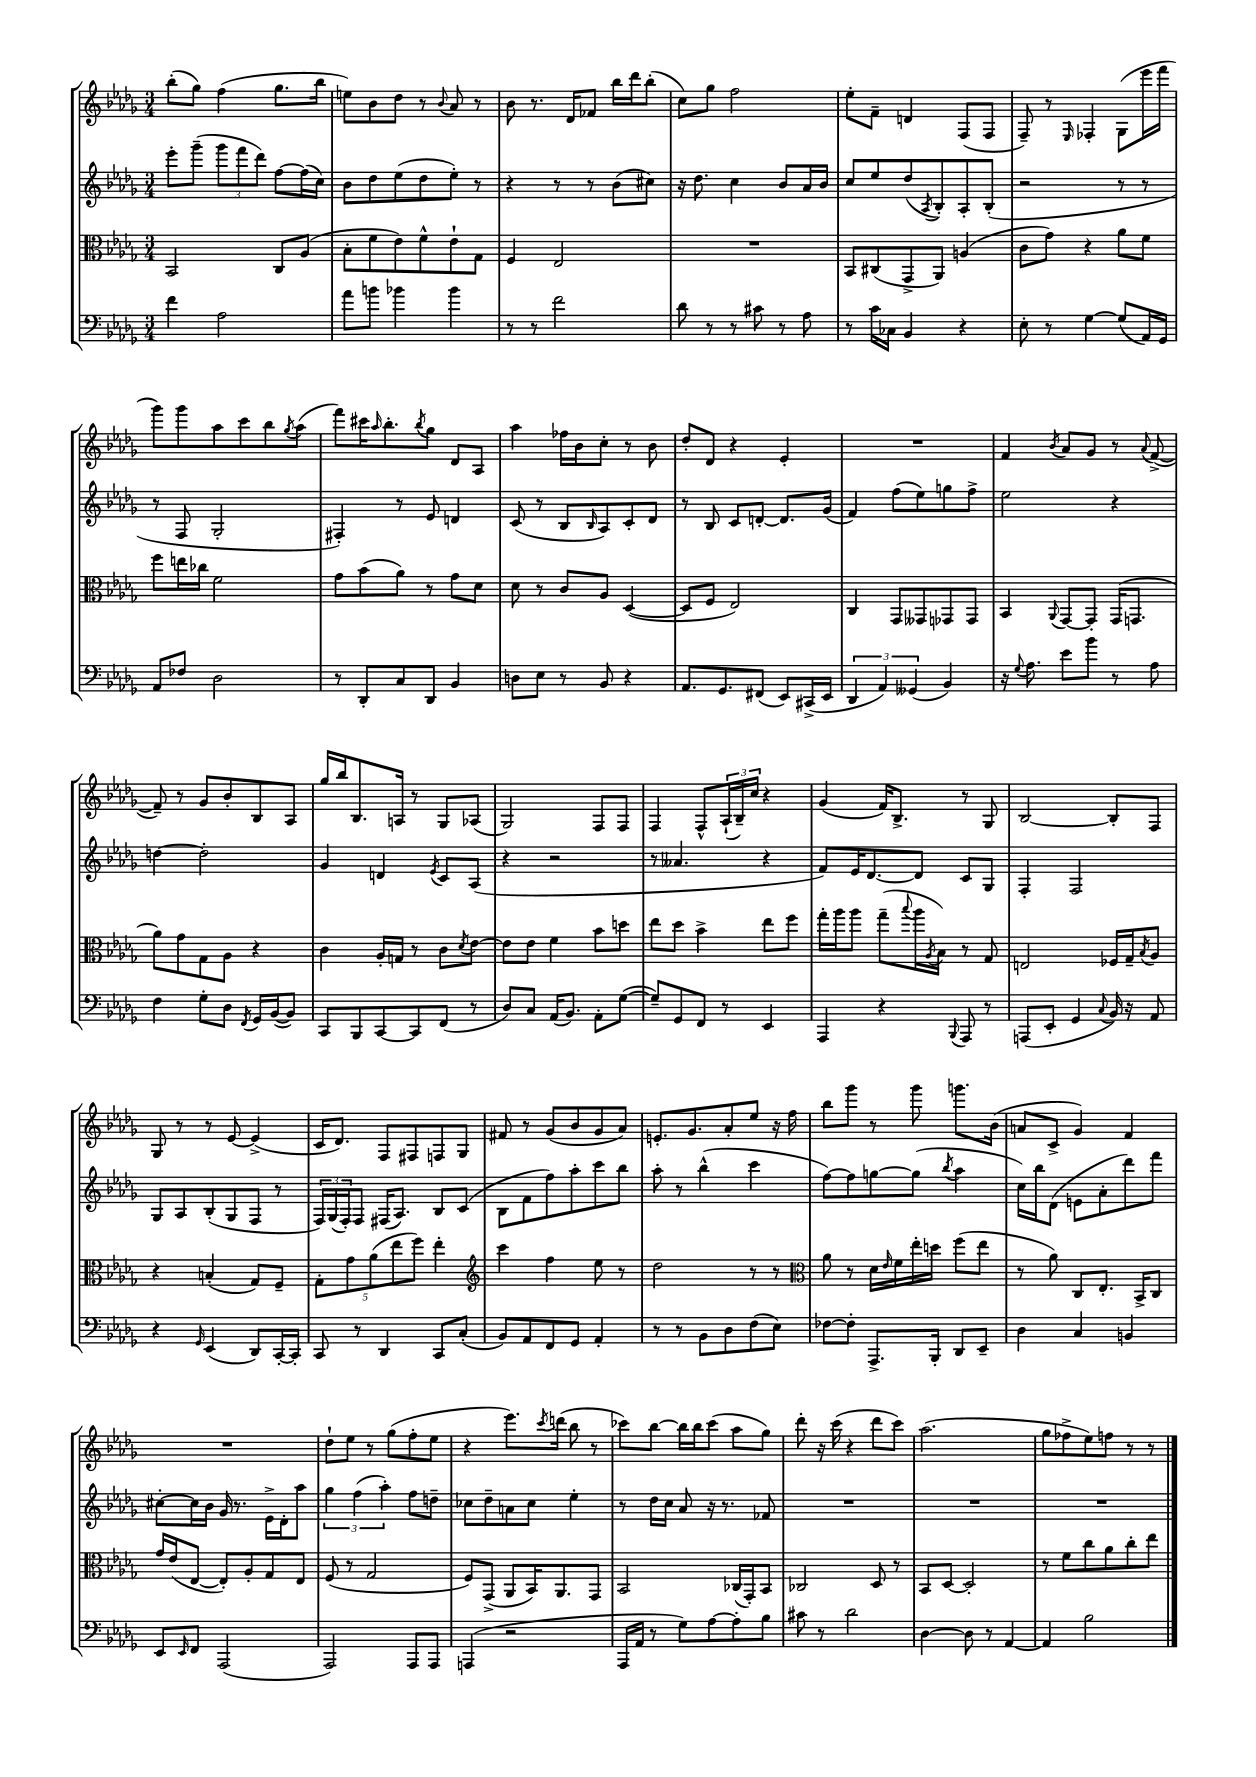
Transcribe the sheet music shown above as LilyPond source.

<<
\new StaffGroup <<
\new Staff = "s0" {
    \clef treble \key des \major \numericTimeSignature \time 3/4
    bes''8-.( ges''8) f''4( ges''8. bes''16 |
    e''8) bes'8 des''8 r8 \appoggiatura { bes'8 } aes'8 r8 |
    bes'8 r8. des'16 fes'8 bes''16 des'''16 bes''8-.( |
    c''8) ges''8 f''2 |
    ees''8-. f'8-- d'4 f8( f8 |
    f8--) r8 \grace { ees16 } fes4-. ges8( ees'''16 f'''16 |
    ges'''8) ges'''8 aes''8 c'''8 bes''8 \acciaccatura { ges''8 } aes''8( |
    f'''8) cis'''16 \grace { aes''16 } bes''8.-. \acciaccatura { bes''8 } ges''8 des'8 aes8 |
    aes''4 fes''16 bes'16 c''8-. r8 bes'8 |
    des''8-. des'8 r4 ees'4-. |
    R2. |
    f'4 \acciaccatura { bes'8 } aes'8 ges'8 r8 \appoggiatura { aes'8 } f'8~->( |
    f'8--) r8 ges'8 bes'8-. bes8 aes8 |
    ges''16 bes''16 bes8. a16 r8 ges8 aes8( |
    ges2) f8 f8 |
    f4 f8-^ \tuplet 3/2 { aes16-!( bes16--) c''16 } r4 |
    ges'4( f'16) bes8.-> r8 ges8 |
    bes2~ bes8-. f8 |
    ges8 r8 r8 ees'8~ ees'4->( |
    c'16 des'8.) f8 fis8 f8 ges8 |
    fis'8 r8 ges'8( bes'8 ges'8 aes'8) |
    e'8.-. ges'8. aes'8-. ees''8 r16 f''16 |
    bes''8 ges'''8 r8 ges'''8 g'''8. bes'16( |
    a'8 c'8-> ges'4) f'4 |
    R2. |
    des''8-! ees''8 r8 ges''8( f''8-. ees''8 |
    r4 ees'''8.) \acciaccatura { c'''8 } d'''16( bes''8 r8 |
    ces'''8) bes''8~ bes''16 bes''16 ces'''8( aes''8 ges''8) |
    des'''8-. r16 c'''16( r4 des'''8 c'''8) |
    aes''2.( |
    ges''8 fes''8-> ees''8) f''8 r8 r8 \bar "|." |
}
\new Staff = "s1" {
    \clef treble \key des \major \numericTimeSignature \time 3/4
    ees'''8-. ges'''8--( \tuplet 3/2 { ges'''8 f'''8 des'''8) } f''8~ f''16( c''16) |
    bes'8 des''8 ees''8( des''8 ees''8-.) r8 |
    r4 r8 r8 bes'8( cis''8) |
    r16 des''8. c''4 bes'8 aes'16 bes'16 |
    c''8 ees''8 des''8( \acciaccatura { aes8 } bes8-.) aes8-. bes8-.( |
    r2 r8 r8 |
    r8 f8 ges2-. |
    fis4-.) r8 ees'8 d'4 |
    c'8( r8 bes8 \grace { bes16 } aes8) c'8-. des'8 |
    r8 bes8 c'8 d'8~-. d'8. ges'16( |
    f'4) f''8( ees''8) g''8 f''8-> |
    ees''2 r4 |
    d''4~ d''2-. |
    ges'4 d'4 \acciaccatura { ees'8 } c'8 aes8( |
    r4 r2 |
    r8 aeses'4. r4 |
    f'8) ees'16 des'8.~ des'8 c'8 ges8 |
    f4-. f2 |
    ges8 aes8 bes8-.( ges8 f8 r8 |
    \tuplet 3/2 { f16) ges16( f16-.) } f8 fis16( aes8.) bes8 c'8( |
    bes8 f'8 f''8) aes''8-. c'''8 bes''8 |
    aes''8-. r8 bes''4-^( c'''4 |
    f''8~) f''8 g''8~ g''8( \acciaccatura { bes''8 } aes''4 |
    c''16) bes''16 des'8( e'8 aes'8-. des'''8) f'''8 |
    cis''8~-. cis''16 bes'16 ges'16 r8. ees'16-> des'16-. aes''8 |
    \tuplet 3/2 { ges''4 f''4( aes''4-.) } f''8 d''8-- |
    ces''8 des''8-- a'8 ces''8 ees''4-. |
    r8 des''16 c''16 aes'8 r16 r8. fes'8 |
    R2. |
    R2. |
    R2. \bar "|." |
}
\new Staff = "s2" {
    \clef alto \key des \major \numericTimeSignature \time 3/4
    bes,2 c8 aes8( |
    bes8-. f'8 ees'8) f'8-^ ees'8-! ges8 |
    f4 ees2 |
    R2. |
    bes,8 cis8( ges,8-> aes,8) a4( |
    c'8 ges'8) r4 aes'8 f'8 |
    f''8 e''16 ces''16 f'2 |
    ges'8 bes'8( aes'8) r8 ges'8 des'8 |
    des'8 r8 c'8 aes8 des4~( |
    des8 f8 ees2) |
    c4 ges,8 geses,8 ges,8 ges,8 |
    bes,4 \appoggiatura { aes,8 } ges,8~ ges,8-. ges,16( g,8. |
    aes'8) ges'8 ges8 aes8 r4 |
    c'4 aes16-. g16 r8 c'8 \acciaccatura { des'8 } ees'8~ |
    ees'8 ees'8 f'4 bes'8 d''8 |
    ees''8 des''8 bes'4-> ees''8 f''8 |
    ges''16-. aes''16 aes''8 ges''8--( \appoggiatura { bes''8 } aes''16 \acciaccatura { aes8 } bes16) r8 ges8 |
    e2 fes16 ges16-- \acciaccatura { bes8 } aes8 |
    r4 b4-.( ges8) f8-- |
    \tuplet 5/4 { ges8-. ges'8 aes'8( ees''8 f''8) } ees''4-. |
    \clef treble c'''4 f''4 ees''8 r8 |
    des''2 r8 r8 |
    \clef alto aes'8 r8 des'16 \grace { ees'16 } f'16 ees''16-. d''16 f''8( ees''8 |
    r8 aes'8) c8 ees8.-. bes,16-> c8 |
    ges'16 ees'16( ees8~ ees8-.) aes8-. ges8 ees8 |
    f8( r8 ges2 |
    f8) ges,8->( aes,8 bes,16) aes,8. ges,8 |
    bes,2 ces16( ges,16-.) bes,8 |
    ces2 des8 r8 |
    bes,8 des8~ des2-. |
    r8 f'8 c''8 aes'8 c''8-. ees''8 \bar "|." |
}
\new Staff = "s3" {
    \clef bass \key des \major \numericTimeSignature \time 3/4
    f'4 aes2 |
    aes'8 b'8 bes'4 bes'4 |
    r8 r8 f'2 |
    des'8 r8 r8 cis'8 r8 aes8 |
    r8 c'16 ces16 bes,4 r4 |
    ees8-. r8 ges4~ ges8( aes,16) ges,16 |
    aes,8 fes8 des2 |
    r8 des,8-. c8 des,8 bes,4 |
    d8 ees8 r8 bes,8 r4 |
    aes,8. ges,8. fis,8( ees,8) cis,16->( ees,16 |
    \tuplet 3/2 { des,4 aes,4) geses,4( } bes,4) |
    r16 \appoggiatura { ges8 } aes8. ees'8 bes'8 r8 aes8 |
    f4 ges8-. des8 \acciaccatura { f,8 } ges,16 bes,16~( bes,8) |
    c,8 bes,,8 c,8~ c,8 f,8( r8 |
    des8) c8 aes,16( bes,8.) aes,8-. ges8~( |
    ges8--) ges,8 f,8 r8 ees,4 |
    aes,,4 r4 \appoggiatura { bes,,8 } aes,,8 r8 |
    a,,8( ees,8-. ges,4 \appoggiatura { c8 } bes,16) r16 aes,8 |
    r4 \grace { ges,16 } ees,4( des,8) c,16~-. c,16-. |
    c,8 r8 des,4 c,8 c8-.( |
    bes,8) aes,8 f,8 ges,8 aes,4-. |
    r8 r8 bes,8 des8 f8( ees8) |
    fes8~ fes8-. aes,,8.-> bes,,16-. des,8 ees,8-- |
    des4 c4 b,4 |
    ees,8 \grace { ees,16 } f,8 aes,,2( |
    aes,,2) aes,,8 aes,,8 |
    a,,4( r2 |
    aes,,16 aes,16 r8 ges8) aes8~ aes8-. bes8 |
    cis'8 r8 des'2 |
    des4~ des8 r8 aes,4~ |
    aes,4 bes2 \bar "|." |
}
>>
>>
\layout { \context { \Score \remove "Bar_number_engraver" } }
